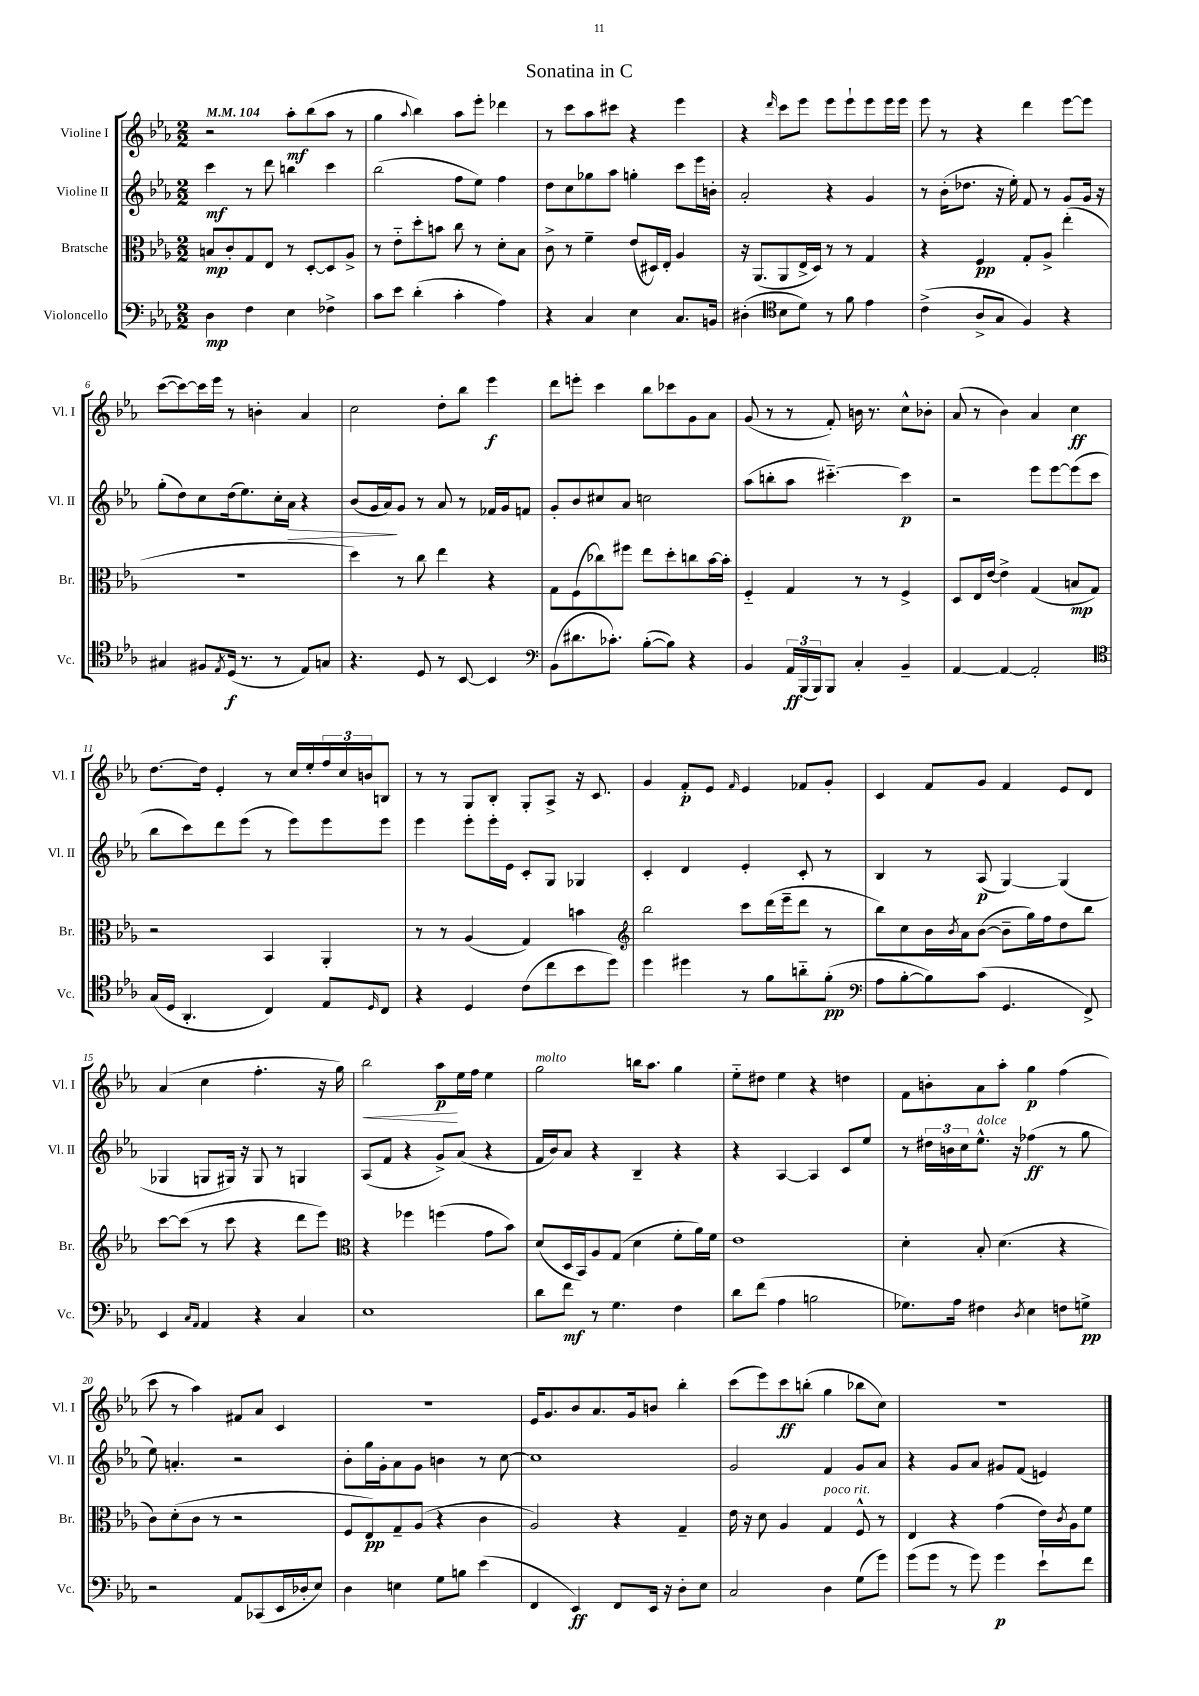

**kern	**dynam	**kern	**dynam	**kern	**dynam	**kern	**dynam
*part4	*part4	*part3	*part3	*part2	*part2	*part1	*part1
*staff4	*staff4	*staff3	*staff3	*staff2	*staff2	*staff1	*staff1
*I"Violoncello	*	*I"Bratsche	*	*I"Violine II	*	*I"Violine I	*
*I'Vc.	*	*I'Br.	*	*I'Vl. II	*	*I'Vl. I	*
*clefF4	*	*clefC3	*	*clefG2	*	*clefG2	*
*k[b-e-a-]	*	*k[b-e-a-]	*	*k[b-e-a-]	*	*k[b-e-a-]	*
*M2/2	*	*M2/2	*	*M2/2	*	*M2/2	*
*MM104	*	*MM104	*	*MM104	*	*MM104	*
=1	=1	=1	=1	=1	=1	=1	=1
4D\	mp	8Bn/L	mp	4ccc\	mf	2r	.
.	.	8c'/	.	.	.	.	.
4F\	.	8G/	.	8r	.	.	.
.	.	8E-/J	.	8ddd\	.	.	.
4E-\	.	8r	.	4bbn\	.	8aa-'\L	mf
.	.	[8D'/L	.	.	.	(8bb-\	.
4F-X^\	.	8D/]	.	4ccc\	.	8aa-\J	.
.	.	8A-^/J	.	.	.	8r	.
=2	=2	=2	=2	=2	=2	=2	=2
8c\L	.	8r	.	(2bb-\	.	4gg\	.
8e-\J	.	8e-\L	.	.	.	.	.
.	.	.	.	.	.	8qqaa-/	.
(4d'\	.	8dd'\	.	.	.	4bb-\)	.
.	.	8bn\J	.	.	.	.	.
4c'\	.	8cc\	.	8ff\L	.	8aa-\L	.
.	.	8r	.	8ee-\J)	.	8eee-'\J	.
4A-\)	.	8d'\L	.	4ff\	.	4ddd-X\	.
.	.	8B-\J	.	.	.	.	.
=3	=3	=3	=3	=3	=3	=3	=3
4r	.	8c^\	.	8dd\L	.	8r	.
.	.	8r	.	8cc\	.	8ccc\L	.
4C/	.	4f~\	.	8gg-X\	.	8aa-\	.
.	.	.	.	8aa-\J	.	8ccc#X\J	.
4E-\	.	(8e-/L	.	4ggn'\	.	4r	.
.	.	16D#X/L)	.	.	.	.	.
.	.	16E-'/JJ	.	.	.	.	.
8.C/L	.	4A-/	.	8ccc\L	.	4eee-\	.
.	.	.	.	16eee-\L	.	.	.
16BBn/Jk	.	.	.	16bn'\JJ	.	.	.
=4	=4	=4	=4	=4	=4	=4	=4
(4D#X'\	.	16r	.	2a-'/	.	4r	.
.	.	(8.AA-/L	.	.	.	.	.
*clefC4	*	*	*	*	*	*	*
.	.	.	.	.	.	16qqddd/	.
8B-\L	.	8AA-/	.	.	.	8ccc\L	.
8d\J)	.	16E-^/L	.	.	.	8eee-\J	.
.	.	16D/JJ)	.	.	.	.	.
8r	.	8r	.	4r	.	8eee-\L	.
8f\	.	8r	.	.	.	8eee-`\	.
4e-\	.	4G/	.	4g/	.	8eee-\	.
.	.	.	.	.	.	16eee-\L	.
.	.	.	.	.	.	16eee-\JJ	.
=5	=5	=5	=5	=5	=5	=5	=5
(4c^\	.	4r	.	8r	.	8eee-\	.
.	.	.	.	(16b-'\KL	.	8r	.
.	.	.	.	8.dd-X\J	.	.	.
8A-^/L	.	4F/	pp	.	.	4r	.
8G/J	.	.	.	16r	.	.	.
.	.	.	.	16ee-'\)	.	.	.
4F/)	.	8G'/L	.	8f/	.	4ddd\	.
.	.	8A-^/J	.	8r	.	.	.
4r	.	(4ee-'\	.	8g/L	.	[8eee-\L	.
.	.	.	.	16g/Jk	.	8eee-\J]	.
.	.	.	.	16r	.	.	.
!!LO:LB:g=z
=6	=6	=6	=6	=6	=6	=6	=6
4G#X/	.	1r	.	(8gg'\L	.	([8ccc\L	.
.	.	.	.	8dd\)	.	8ccc\_)	.
8F#X/L	.	.	.	8cc\	.	16ccc\L]	.
.	.	.	.	.	.	16eee-\JJ	.
8qE-/	.	.	.	.	.	.	.
(16D/Jk	f	.	.	(16dd\k	.	8r	.
8.r	.	.	.	8.ee-\)	.	.	.
.	.	.	.	.	.	4bn'\	.
8r	.	.	.	16cc'\L	.	.	.
!	!	!	!	!	!LO:HP:b	!	!
.	.	.	.	16a-\JJ	>	.	.
8E-/L)	.	.	.	4r	.	4a-/	.
8Gn/J	.	.	.	.	.	.	.
=7	=7	=7	=7	=7	=7	=7	=7
4.r	.	4dd\)	.	(8b-/L	.	2cc\	.
.	.	.	.	16g/L	.	.	.
.	.	.	.	16a-/J)	.	.	.
.	.	8r	.	8g/J	]	.	.
8D/	.	8cc\	.	8r	.	.	.
8r	.	4ee-\	.	8a-/	.	8dd'\L	.
[8BB-/	.	.	.	8r	.	8bb-\J	.
4BB-/]	.	4r	.	16f-X/LL	.	4eee-\	f
.	.	.	.	16g/J	.	.	.
.	.	.	.	8fn/J	.	.	.
=8	=8	=8	=8	=8	=8	=8	=8
*clefF4	*	*	*	*	*	*	*
(8BB-\L	.	8G\L	.	8g'/L	.	8ddd\L	.
8.d#X\	.	(8F\	.	8b-/	.	8eeen'\J	.
.	.	8cc-X\)	.	8cc#X/	.	4ccc\	.
8.c-X'\J)	.	.	.	.	.	.	.
.	.	8ff#X\J	.	8a-/J	.	.	.
([8B-'\L	.	8ee-\L	.	2ccn\	.	8bb-\L	.
8B-\J])	.	8dd'\	.	.	.	8ccc-X\	.
4r	.	8ccn\	.	.	.	8g\	.
.	.	[16b-\L	.	.	.	8a-\J	.
.	.	16b-'\JJ]	.	.	.	.	.
=9	=9	=9	=9	=9	=9	=9	=9
4BB-/	.	4F/	.	(8aa-\L	.	(8g/	.
.	.	.	.	8bbn'\	.	8r	.
24AA-/LL	ff	4G/	.	8aa-\J	.	8r	.
(24BBB-/	.	.	.	.	.	.	.
24BBB-/J)	.	.	.	.	.	.	.
8BBB-/J	.	.	.	[4.ccc#X\)	.	8f'/)	.
4C'/	.	8r	.	.	.	16bn\	.
.	.	.	.	.	.	8.r	.
.	.	8r	.	.	.	.	.
4BB-~/	.	4F^/	.	4ccc#\]	p	8cc^^\L	.
.	.	.	.	.	.	8b-X'\J	.
=10	=10	=10	=10	=10	=10	=10	=10
[4AA-/	.	8D/L	.	2r	.	(8a-/	.
.	.	16E-/L	.	.	.	8r	.
.	.	[16e-/JJ	.	.	.	.	.
4AA-/_	.	4e-^\]	.	.	.	4b-\)	.
2AA-'/]	.	(4G/	.	8eee-\L	.	4a-/	.
.	.	.	.	[8eee-\	.	.	.
.	.	8Bn/L	mp	(8eee-\]	.	4cc\	ff
.	.	8G/J)	.	8ccc\J	.	.	.
!!LO:LB:g=z
=11	=11	=11	=11	=11	=11	=11	=11
*clefC4	*	*	*	*	*	*	*
(16G/LL	.	2r	.	8bb-\L	.	[8.dd\L	.
16D/JJ	.	.	.	.	.	.	.
4.AA-'/	.	.	.	8ccc\)	.	.	.
.	.	.	.	.	.	16dd\Jk]	.
.	.	.	.	8ddd\	.	4e-'/	.
.	.	.	.	(8eee-\J	.	.	.
4C/)	.	4BB-/	.	8r	.	8r	.
.	.	.	.	8eee-\L)	.	16cc/LL	.
.	.	.	.	.	.	16ee-'/	.
8E-/L	.	4AA-'/	.	8eee-\	.	24ff/	.
.	.	.	.	.	.	24cc/	.
.	.	.	.	.	.	24bn/J	.
16qqD/	.	.	.	.	.	.	.
8C/J	.	.	.	8eee-\J	.	8Bn/J	.
=12	=12	=12	=12	=12	=12	=12	=12
4r	.	8r	.	4eee-\	.	8r	.
.	.	8r	.	.	.	8r	.
4D/	.	(4A-/	.	8eee-'\L	.	8G/L	.
.	.	.	.	16eee-'\L	.	8B-'/J	.
.	.	.	.	16e-\JJ	.	.	.
(8c\L	.	4G/)	.	8c'/L	.	8G'/L	.
8cc\	.	.	.	8G/J	.	8A-^/J	.
8b-\	.	4bn\	.	4G-X/	.	16r	.
.	.	.	.	.	.	8.c/	.
8dd\J)	.	.	.	.	.	.	.
=13	=13	=13	=13	=13	=13	=13	=13
*	*	*clefG2	*	*	*	*	*
4dd\	.	2bb-\	.	4c'/	.	4g/	.
4dd#X\	.	.	.	4d/	.	8f'/L	p
.	.	.	.	.	.	8e-/J	.
.	.	.	.	.	.	16qqf/	.
8r	.	8ccc\L	.	4e-'/	.	4e-/	.
8f\L	.	(16ddd\L	.	.	.	.	.
.	.	16eee-~\J	.	.	.	.	.
8an\	.	8ddd\J	.	8c'/	.	8f-X/L	.
(8f'\J	pp	8r	.	8r	.	8g'/J	.
=14	=14	=14	=14	=14	=14	=14	=14
*clefF4	*	*	*	*	*	*	*
8A-\L	.	8bb-\L)	.	4B-/	.	4c/	.
[8B-'\	.	8cc\	.	.	.	.	.
8B-\])	.	16b-\L	.	8r	.	8f/L	.
.	.	8qb-/	.	.	.	.	.
.	.	16a-\J	.	.	.	.	.
(8c\J	.	([8b-\J	.	(8A-/	p	8g/J	.
4.GG/	.	8b-~\L]	.	[4G/)	.	4f/	.
.	.	16gg\L)	.	.	.	.	.
.	.	16ff\J	.	.	.	.	.
.	.	8dd\	.	(4G/]	.	8e-/L	.
8FF^/)	.	8bb-\J	.	.	.	8d/J	.
!!LO:LB:g=z
=15	=15	=15	=15	=15	=15	=15	=15
4EE-/	.	[8ccc\L	.	4G-X/	.	(4a-/	.
.	.	(8ccc\J]	.	.	.	.	.
16qqC/LL	.	.	.	.	.	.	.
16qqAA-/JJ	.	.	.	.	.	.	.
4AA-/	.	8r	.	8Gn/L	.	4cc\	.
.	.	8ccc\	.	16G#X/Jk)	.	.	.
.	.	.	.	16r	.	.	.
4r	.	4r	.	8G#/	.	4.ff'\	.
.	.	.	.	8r	.	.	.
4C/	.	8ddd\L	.	4Gn/	.	.	.
.	.	8eee-\J)	.	.	.	16r	.
.	.	.	.	.	.	16gg\)	.
=16	=16	=16	=16	=16	=16	=16	=16
*	*	*clefC3	*	*	*	*	*
!	!	!	!	!	!	!	!LO:HP:b
1E-	.	4r	.	(8A-/L	.	2bb-\	<
.	.	.	.	8f/J	.	.	.
.	.	4ff-X\	.	4r	.	.	.
.	.	(4ffn\	.	8g^/L)	.	8aa-\L	p
.	.	.	.	(8a-/J	.	16ee-\L	[
.	.	.	.	.	.	16ff\JJ	.
.	.	8g\L	.	4r	.	4ee-\	.
.	.	8b-\J)	.	.	.	.	.
=17	=17	=17	=17	=17	=17	=17	=17
!	!	!	!	!	!	!LO:TX:a:i:t=molto	!
8d\L	.	(8d/L	.	16f/LL	.	2gg\	.
.	.	.	.	16b-/J)	.	.	.
8f\J	mf	16D/L	.	8a-/J	.	.	.
.	.	16BB-/J)	.	.	.	.	.
8r	.	8A-/	.	4r	.	.	.
4.G\	.	(8G/J	.	.	.	.	.
.	.	4d\	.	4B-~/	.	16bbn\KL	.
.	.	.	.	.	.	8.aa-\J	.
4F\	.	8f'\L	.	4r	.	4gg\	.
.	.	16a-\L)	.	.	.	.	.
.	.	16f\JJ	.	.	.	.	.
=18	=18	=18	=18	=18	=18	=18	=18
8d\L	.	1e-	.	4r	.	8ee-\L	.
(8f\J	.	.	.	.	.	8dd#X\J	.
4A-\	.	.	.	[4A-/	.	4ee-\	.
2Bn\	.	.	.	4A-/]	.	4r	.
.	.	.	.	8c/L	.	4ddn\	.
.	.	.	.	8ee-/J	.	.	.
=19	=19	=19	=19	=19	=19	=19	=19
8.G-X\L)	.	4d'\	.	8r	.	8f\L	.
.	.	.	.	24dd#X\LL	.	8bn'\	.
.	.	.	.	24bn\	.	.	.
16A-\Jk	.	.	.	.	.	.	.
.	.	.	.	24cc\J	.	.	.
!	!	!	!	!LO:TX:a:i:t=dolce	!	!	!
4F#X\	.	8B-'/	.	8.ee-^^\J	.	8a-\	.
.	.	(4.d\	.	.	.	8aa-'\J	.
.	.	.	.	16r	.	.	.
8qD/	.	.	.	.	.	.	.
4E-\	.	.	.	(4ff-X\	ff	4gg\	p
8Fn\L	.	4r	.	8r	.	(4ff\	.
8Gn^\J	pp	.	.	8gg\	.	.	.
!!LO:LB:g=z
=20	=20	=20	=20	=20	=20	=20	=20
2r	.	8c\L)	.	8ee-\)	.	8ccc\	.
.	.	(8d'\	.	4.an'/	.	8r	.
.	.	8c\J	.	.	.	4aa-\)	.
.	.	8r	.	.	.	.	.
8AA-/L	.	2r	.	2r	.	8f#X/L	.
(8CC-X/	.	.	.	.	.	8a-/J	.
16EE-/L	.	.	.	.	.	4c/	.
16D-X'/J	.	.	.	.	.	.	.
8E-/J)	.	.	.	.	.	.	.
=21	=21	=21	=21	=21	=21	=21	=21
4D\	.	8F/L	.	8b-'\L	.	1r	.
.	.	8E-/)	pp	16gg\L	.	.	.
.	.	.	.	16g'\J	.	.	.
4En\	.	8G~/	.	8a-\	.	.	.
.	.	(8A-/J	.	8g\J	.	.	.
8G\L	.	4r	.	4bn\	.	.	.
8Bn\J	.	.	.	.	.	.	.
(4e-\	.	4c\	.	8r	.	.	.
.	.	.	.	[8cc\	.	.	.
=22	=22	=22	=22	=22	=22	=22	=22
4FF/	.	2A-/)	.	1cc]	.	16e-/KL	.
.	.	.	.	.	.	8.g/	.
4EE-/)	ff	.	.	.	.	8b-/	.
.	.	.	.	.	.	8.a-/	.
8FF/L	.	4r	.	.	.	.	.
.	.	.	.	.	.	16g/k	.
16EE-/Jk	.	.	.	.	.	8bn/J	.
16r	.	.	.	.	.	.	.
8D'\L	.	4G~/	.	.	.	4bb-'\	.
8E-\J	.	.	.	.	.	.	.
=23	=23	=23	=23	=23	=23	=23	=23
2C/	.	16e-\	.	2g/	.	(8ccc\L	.
.	.	16r	.	.	.	.	.
.	.	8d\	.	.	.	8eee-\)	.
.	.	4A-/	.	.	.	8ccc\	ff
.	.	.	.	.	.	(8bbn'\J	.
!	!	!LO:TX:a:i:t=poco rit.	!	!	!	!	!
4D\	.	4G/	.	4f/	.	4gg\	.
(8G\L	.	8F^^/	.	8g/L	.	8bb-X\L	.
8g\J)	.	8r	.	8a-/J	.	8cc\J)	.
=24	=24	=24	=24	=24	=24	=24	=24
(8g\L	.	4E-/	.	4r	.	1r	.
8g\J	.	.	.	.	.	.	.
8r	.	4r	.	8g/L	.	.	.
8g\)	.	.	.	8a-/J	.	.	.
4g\	p	(4g\	.	8g#X/L	.	.	.
.	.	.	.	(8f/J	.	.	.
8e-`\L	.	16e-\LL)	.	4en/)	.	.	.
.	.	8qc/	.	.	.	.	.
.	.	16A-\J	.	.	.	.	.
8f\J	.	8f\J	.	.	.	.	.
==	==	==	==	==	==	==	==
*-	*-	*-	*-	*-	*-	*-	*-
